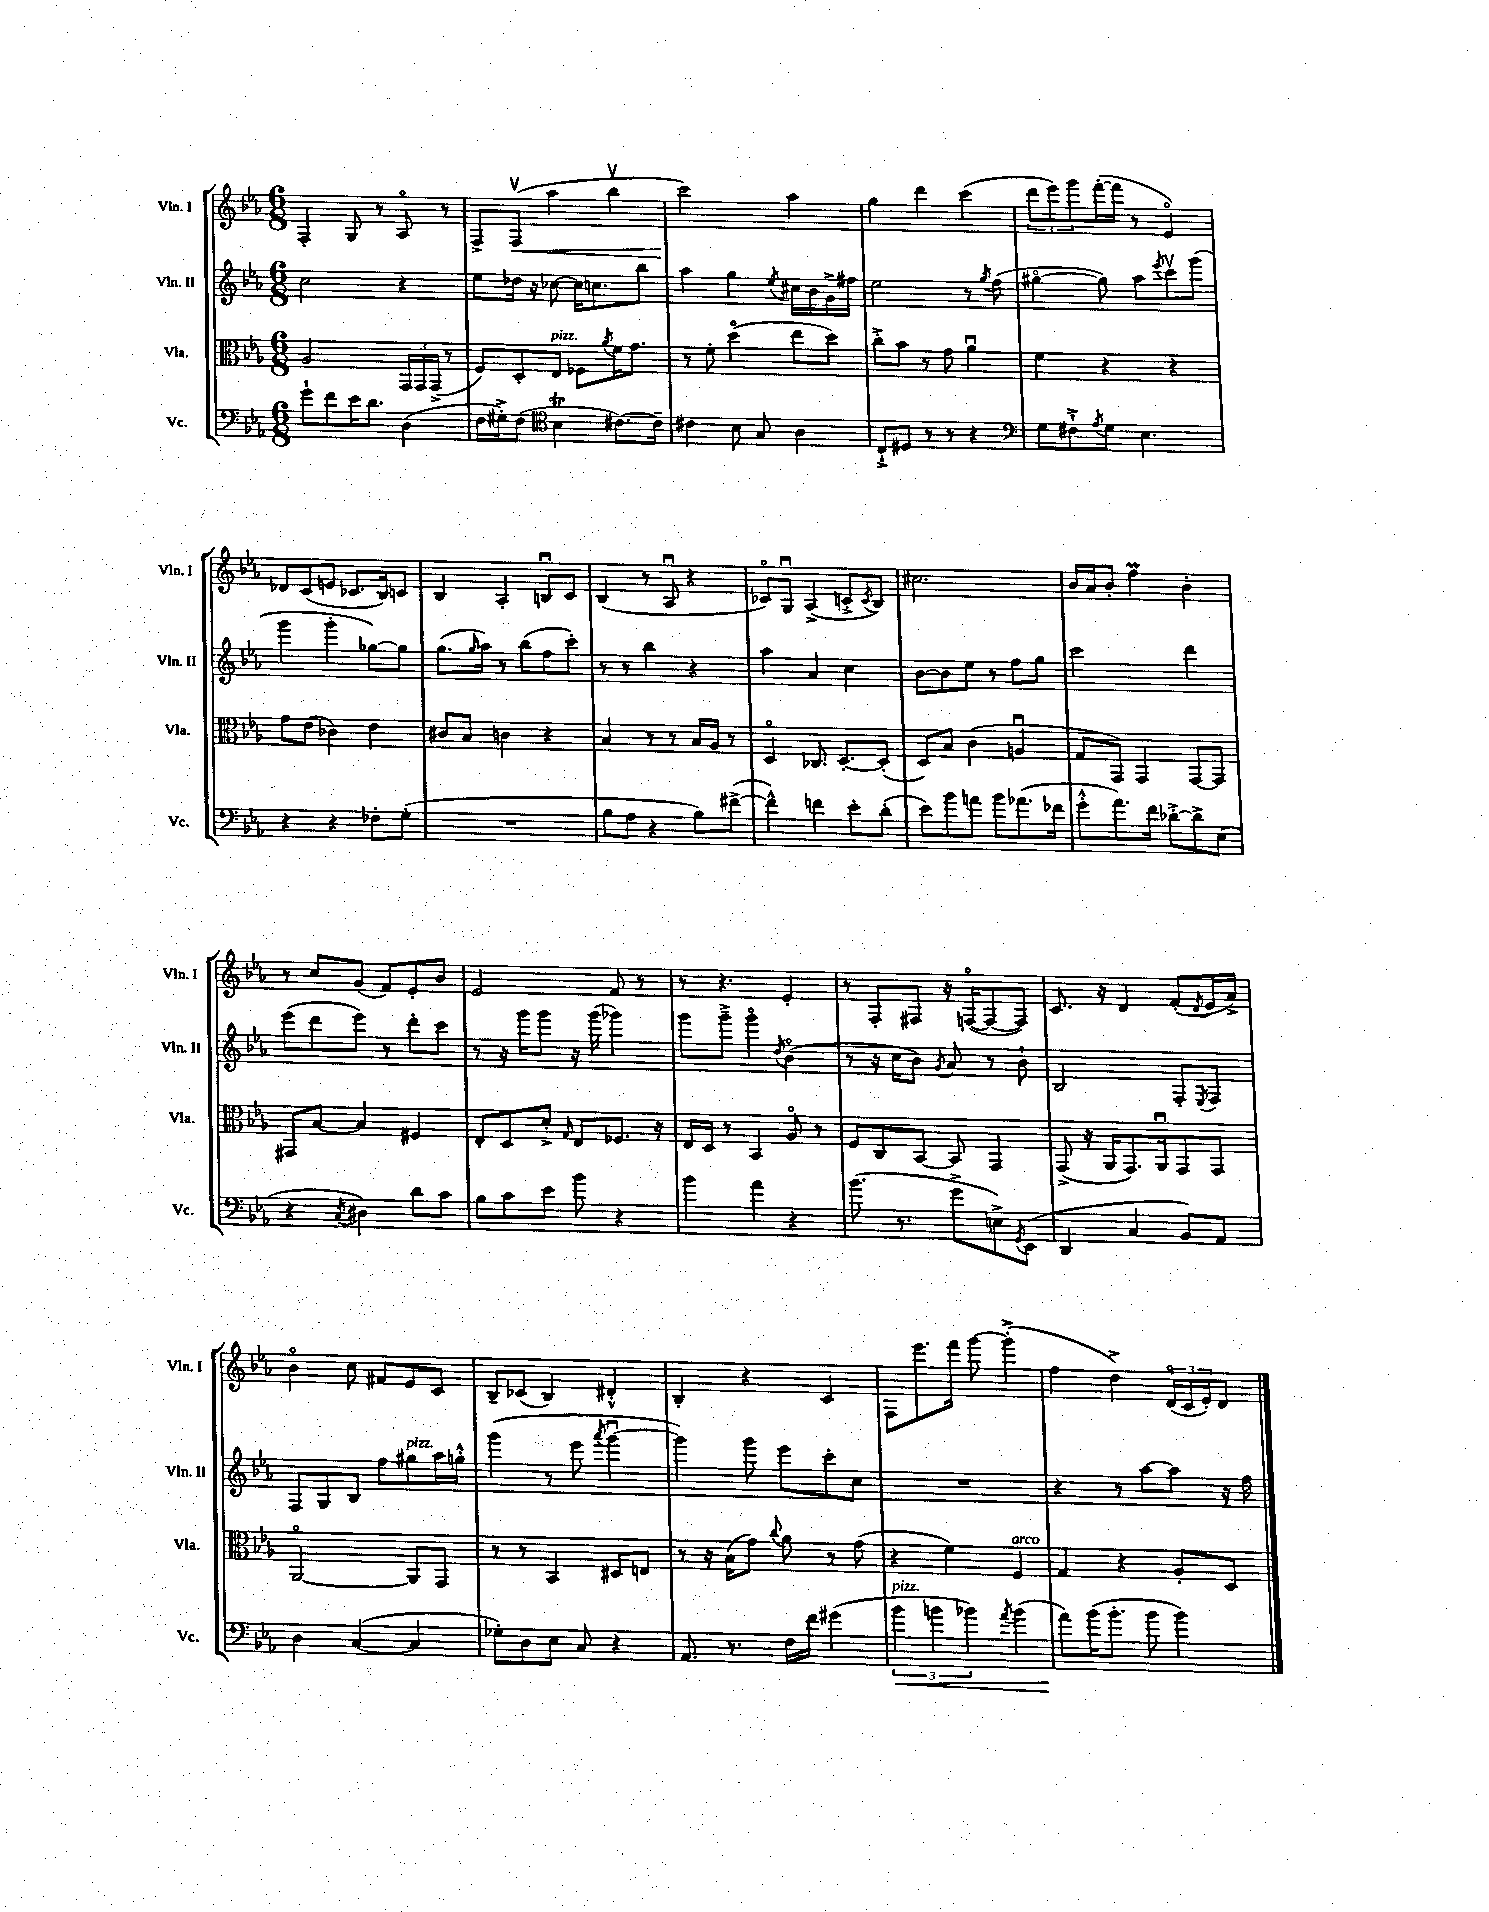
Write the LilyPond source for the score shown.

<<
\new StaffGroup <<
\new Staff = "s0" \with { instrumentName = "Vln. I" shortInstrumentName = "Vln. I" } {
    \clef treble \key ees \major \numericTimeSignature \time 6/8
    f4-. g8 r8 aes8\flageolet r8 |
    f8-> f8\upbow\<( aes''4 bes''4\upbow |
    c'''2\!) aes''4 |
    g''4 d'''4 c'''4( |
    \tuplet 3/2 { d'''8 ees'''8) g'''8 } f'''16~-.( f'''16 r8 ees'4\flageolet) |
    des'8 c'8( e'8 ces'8. bes16) c'8 |
    bes4 aes4-. b8\downbow c'8 |
    bes4( r8 aes8\downbow r4 |
    ces'8\flageolet) g8\downbow aes4->( c'8-.-> \acciaccatura { c'8 } bes8) |
    cis''2. |
    bes'16 aes'16 bes'8-. f''4\prall bes'4-. |
    r8 c''8 g'8( f'8) ees'8-. bes'8 |
    ees'2 f'8 r8 |
    r8 r4. ees'4-. |
    r8 f8-. fis8 r16 f16~\flageolet( f8~ f8) |
    c'8. r16 d'4 f'8-.( \acciaccatura { d'8 } ees'16 aes'16->) |
    bes'4\flageolet c''8 fis'8 ees'8 c'8 |
    bes8-- ces'8( bes4) dis'4-.-^ |
    bes4-. r4 c'4 |
    f8 ees'''8. f'''16 g'''8~ g'''4-.->( |
    f''4 d''4->) \tuplet 3/2 { d'16\flageolet( c'16 ees'16-.) } d'8 \bar "|." |
}
\new Staff = "s1" \with { instrumentName = "Vln. II" shortInstrumentName = "Vln. II" } {
    \clef treble \key ees \major \numericTimeSignature \time 6/8
    c''2 r4 |
    ees''8 des''16 r16 ces''8~ ces''16 c''8. bes''8 |
    aes''4 g''4 \acciaccatura { ees''8 } cis''16 bes'16 g'16-> fis''16 |
    ees''2 r8 \acciaccatura { g''8 } f''8( |
    gis''4~\flageolet gis''8) aes''8 \acciaccatura { ees'''8 } c'''8\upbow g'''8( |
    g'''4 g'''4-. ges''8~) ges''8 |
    g''8.( \grace { g''16 } aes''16) r8 bes''8( f''8 c'''8-.) |
    r8 r8 bes''4 r4 |
    aes''4 aes'4 c''4 |
    bes'8~ bes'8 ees''8 r8 f''8 g''8 |
    c'''2 d'''4 |
    ees'''8( d'''8 ees'''8) r8 d'''8-. c'''8 |
    r8 r16 g'''16 g'''8 r16 g'''16( ges'''4) |
    g'''8 g'''8---> g'''4\flageolet \acciaccatura { d''8 } bes'4\flageolet( |
    r8 r16 c''16 bes'8) \acciaccatura { g'8 } aes'8 r8 bes'8-! |
    bes2 f8-. \acciaccatura { ees8 } f8 |
    f8 g8 bes8 f''8 gis''8^\markup { \italic "pizz." } aes''16 g''16-.-^ |
    g'''4( r8 ees'''8 \acciaccatura { aes'''8 } g'''4~\downbow |
    g'''4) g'''8 ees'''8 c'''8-. c''8 |
    R2. |
    r4 r8 aes''8~ aes''8 r16 f''16 \bar "|." |
}
\new Staff = "s2" \with { instrumentName = "Vla." shortInstrumentName = "Vla." } {
    \clef alto \key ees \major \numericTimeSignature \time 6/8
    aes2 \tuplet 3/2 { g,16 g,16 g,16->( } r8 |
    f8) d8-. ees8^\markup { \italic "pizz." } fes8 \acciaccatura { aes'8 } f'16 g'8. |
    r8 f'8-. d''4\flageolet( ees''8 d''8) |
    c''8-.-> bes'8 r8 g'8 aes'4\downbow |
    f'4 r4 r4 |
    g'8 ees'8( ces'4) ees'4 |
    cis'8 bes8 c'4 r4 |
    bes4 r8 r8 bes16 aes16 r8 |
    d4\flageolet ces8. d8.~-. d8-.( |
    d8) bes8 c'4( a4\downbow |
    g8 g,8) g,4 g,8~ g,8 |
    gis,8 bes8~ bes4 fis4 |
    ees8-. d8 d'8-.-> \grace { g16 } ees8 fes8. r16 |
    ees16 d16 r8 bes,4 aes8\flageolet r8 |
    f8 c8 bes,8~ bes,8 g,4 |
    g,8->( r16 aes,16 g,8.) aes,16\downbow g,8 g,8 |
    aes,2~\flageolet aes,8 g,8 |
    r8 r8 bes,4 dis8 e8 |
    r8 r16 bes16( g'8) \appoggiatura { c''8 } aes'8 r8 g'8( |
    r4 f'4) f4^\markup { \italic "arco" } |
    g4 r4 aes8-. d8 \bar "|." |
}
\new Staff = "s3" \with { instrumentName = "Vc." shortInstrumentName = "Vc." } {
    \clef bass \key ees \major \numericTimeSignature \time 6/8
    g'8-! f'8 ees'16 d'8. d4( |
    f16 gis16-.->) f8( \clef tenor bes4\trill cis'8.~) cis'16-- |
    cis'4 bes8 g8 aes4 |
    c8-!-> dis8 r8 r8 r4 |
    \clef bass g8 fis8-!-> \acciaccatura { aes8 } g8 ees4. |
    r4 r4 fes8-. g8-.( |
    R2. |
    bes8 aes8 r4 bes8) fis'8~->( |
    fis'4-^) f'4 ees'8-. d'8-.( |
    ees'8) bes'8 a'8 bes'8 aes'8.( fes'16 |
    g'8-.-^ aes'8.) f'16 des'8~-.-> des'8-> ees8( |
    r4 \acciaccatura { c8 } dis4) d'8 c'8 |
    bes8 c'8 ees'8 bes'8 r4 |
    bes'4 aes'4 r4 |
    bes'8.( r8. g'8-> e8->) \acciaccatura { g,8 } ees,8( |
    d,4 c4 bes,8) aes,8 |
    d4 c4~( c4 |
    ges8-.) d8 ees8 c8 r4 |
    aes,8. r8. f16 f'16 gis'4( |
    \tuplet 3/2 { bes'4\<^\markup { \italic "pizz." } b'4 bes'4) } \acciaccatura { aes'8 } bes'4( |
    aes'8\!) bes'16( bes'8.-. bes'8 bes'4) \bar "|." |
}
>>
>>
\layout { \context { \Score \remove "Bar_number_engraver" } }
